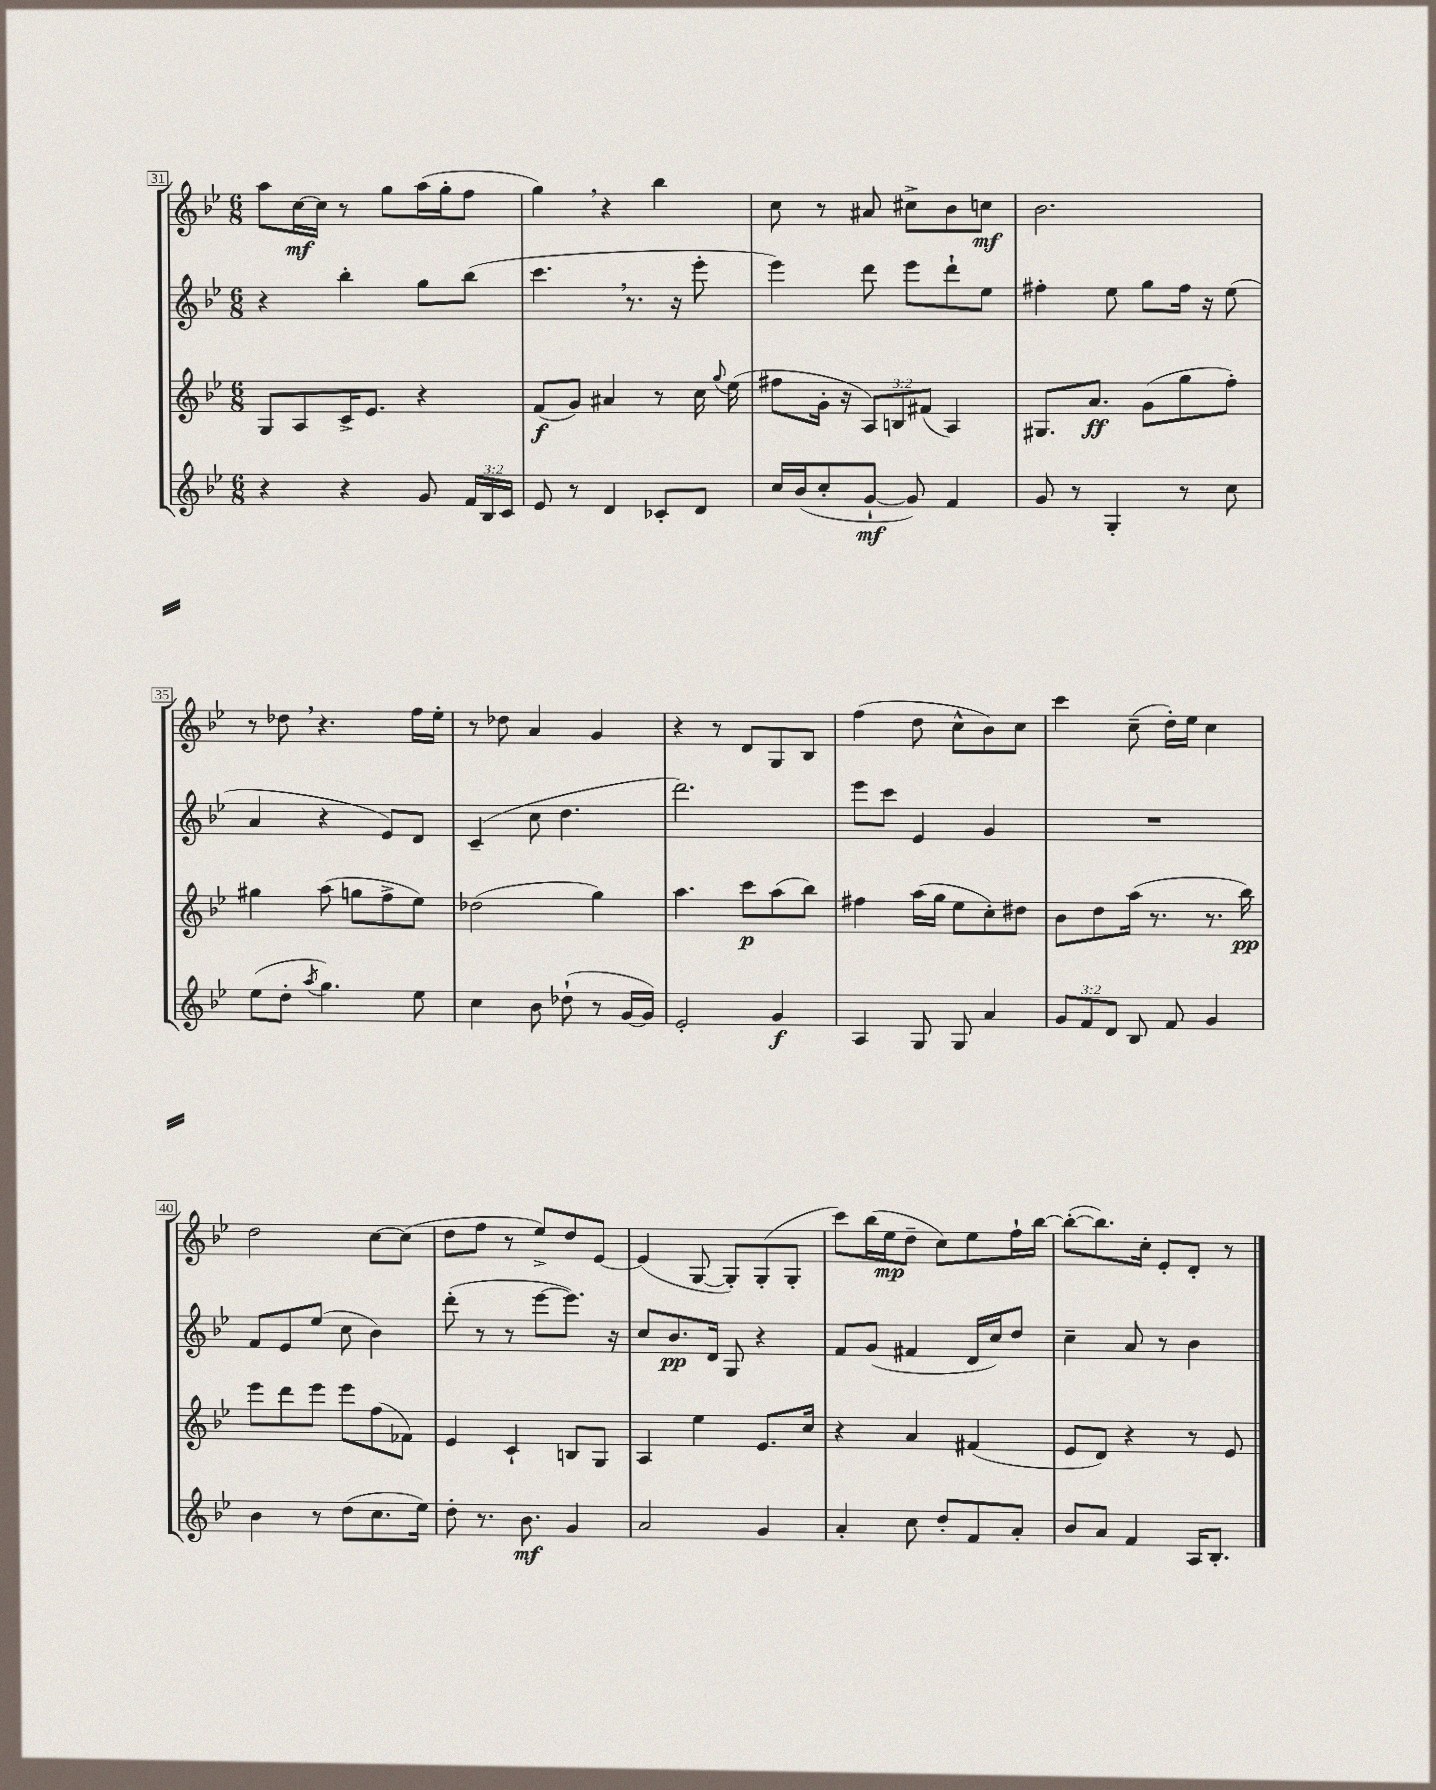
<<
\new StaffGroup <<
\new Staff = "s0" {
    \clef treble \key bes \major \numericTimeSignature \time 6/8
    \autoBeamOff a''8[ c''16~\mf c''16] r8 g''8[ a''16( g''16-. f''8] |
    g''4) \breathe r4 bes''4 |
    c''8 r8 ais'8 cis''8[-> bes'8 c''8]\mf |
    bes'2. |
    r8 des''8 \breathe r4. f''16[ ees''16]-. |
    r8 des''8 a'4 g'4 |
    r4 r8 d'8[ g8 bes8] |
    f''4( d''8 c''8[-^ bes'8) c''8] |
    c'''4 c''8--( d''16[-.) ees''16] c''4 |
    d''2 c''8[~ c''8]( |
    d''8[ f''8] r8 ees''8[->) d''8 ees'8]~ |
    ees'4( g8~ g8[-.) g8-.( g8]-. |
    c'''8[) bes''16( ees''16\mp d''8]-- c''8[) ees''8 f''16-! bes''16]~ |
    bes''8[~-.( bes''8.) c''16]-. ees'8[-. d'8]-. r8 \bar "|." |
}
\new Staff = "s1" {
    \clef treble \key bes \major \numericTimeSignature \time 6/8
    \autoBeamOff r4 bes''4-. g''8[ bes''8]( |
    c'''4. \breathe r8. r16 ees'''8-. |
    ees'''4) d'''8 ees'''8[ d'''8-! ees''8] |
    fis''4-. ees''8 g''8[ fis''16] r16 ees''8( |
    a'4 r4 ees'8[) d'8] |
    c'4--( c''8 d''4. |
    d'''2.) |
    ees'''8[ c'''8] ees'4 g'4 |
    R2. |
    f'8[ ees'8 ees''8]( c''8 bes'4) |
    d'''8-.( r8 r8 ees'''8[~ ees'''8.]) r16 |
    c''8[ bes'8.\pp d'16] g8 r4 |
    f'8[ g'8]( fis'4 d'16[ c''16) d''8] |
    c''4-- a'8 r8 bes'4 \bar "|." |
}
\new Staff = "s2" {
    \clef treble \key bes \major \numericTimeSignature \time 6/8 \override Staff.TupletNumber.text = #tuplet-number::calc-fraction-text
    \autoBeamOff g8[ a8 c'16-> ees'8.] r4 |
    f'8[\f( g'8]) ais'4 r8 c''16 \appoggiatura { g''8 } ees''16( |
    fis''8[ g'16]-. r16 \tuplet 3/2 { a8[) b8 fis'8]( } a4) |
    gis8.[ a'8.]\ff g'8[( g''8 f''8]-.) |
    gis''4 a''8( g''8[ f''8-> ees''8]) |
    des''2( g''4) |
    a''4. c'''8[\p a''8( bes''8]) |
    fis''4 a''16[( g''16] ees''8[ c''8-.) dis''8] |
    bes'8[ d''8 a''16]( r8. r8. bes''16\pp) |
    ees'''8[ d'''8 ees'''8] ees'''8[ f''8( fes'8]) |
    ees'4 c'4-! b8[ g8] |
    a4 ees''4 ees'8.[ c''16] |
    r4 a'4 fis'4( |
    ees'8[ d'8]) r4 r8 ees'8 \bar "|." |
}
\new Staff = "s3" {
    \clef treble \key bes \major \numericTimeSignature \time 6/8 \override Staff.TupletNumber.text = #tuplet-number::calc-fraction-text
    \autoBeamOff r4 r4 g'8 \tuplet 3/2 { f'16[ bes16 c'16] } |
    ees'8 r8 d'4 ces'8[-. d'8] |
    c''16[ bes'16( c''8-. g'8]~-!\mf g'8) f'4 |
    g'8 r8 g4-. r8 c''8 |
    ees''8[( d''8]-. \acciaccatura { a''8 } g''4.) ees''8 |
    c''4 bes'8 des''8-!( r8 g'16[~ g'16]) |
    ees'2-. g'4\f |
    a4 g8 g8 a'4 |
    \tuplet 3/2 { g'8[ f'8 d'8] } bes8 f'8 g'4 |
    bes'4 r8 d''8[( c''8. ees''16]) |
    d''8-. r8. bes'8.\mf g'4 |
    a'2 g'4 |
    a'4-. c''8 d''8[-. f'8 a'8]-. |
    bes'8[ a'8] f'4 a16[ bes8.]-. \bar "|." |
}
>>
>>
\layout { \context { \Score currentBarNumber = #31 \override BarNumber.stencil = #(make-stencil-boxer 0.1 0.3 ly:text-interface::print) } }
